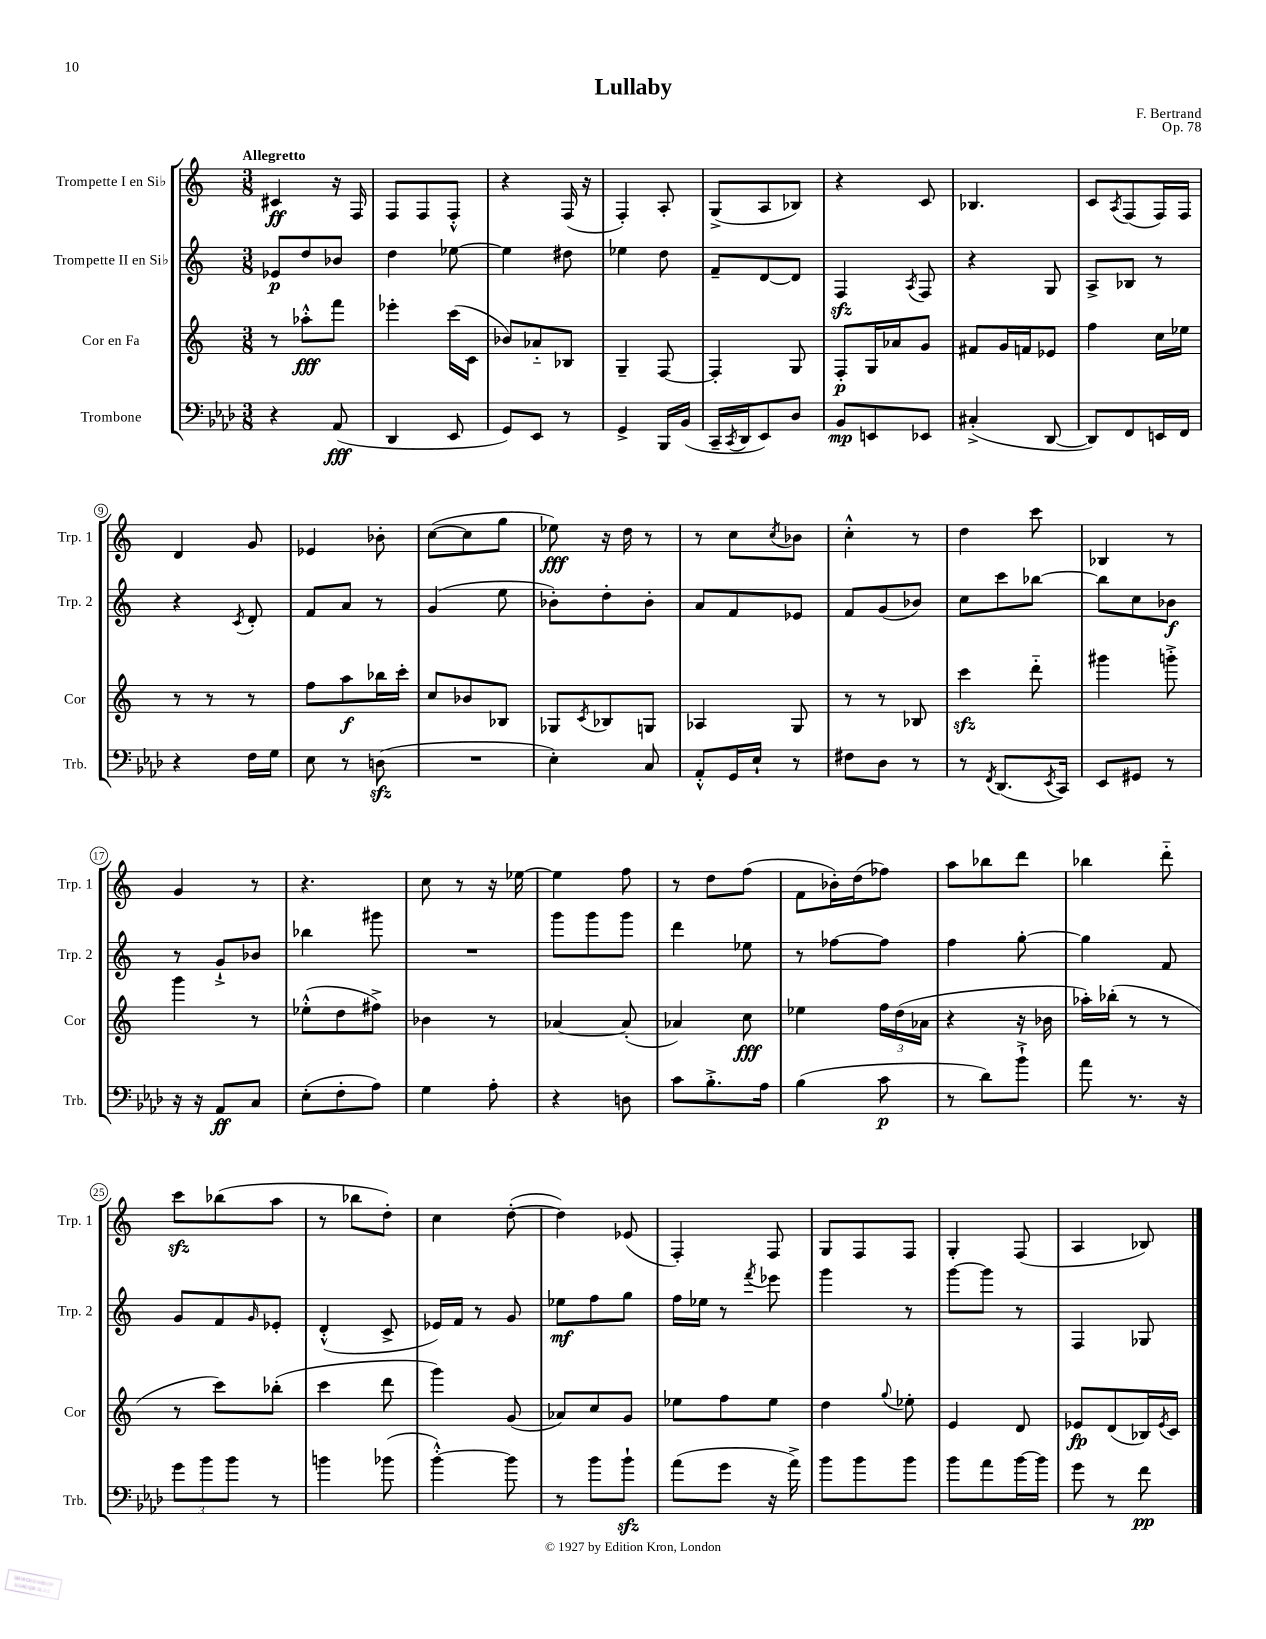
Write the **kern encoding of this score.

**kern	**dynam	**kern	**dynam	**kern	**dynam	**kern	**dynam
*part4	*part4	*part3	*part3	*part2	*part2	*part1	*part1
*staff4	*staff4	*staff3	*staff3	*staff2	*staff2	*staff1	*staff1
*I"Trombone	*	*I"Cor en Fa	*	*I"Trompette II en Si♭	*	*I"Trompette I en Si♭	*
*I'Trb.	*	*I'Cor	*	*I'Trp. 2	*	*I'Trp. 1	*
*clefF4	*	*clefG2	*	*clefG2	*	*clefG2	*
*k[b-e-a-d-]	*	*k[]	*	*k[]	*	*k[]	*
*M3/8	*	*M3/8	*	*M3/8	*	*M3/8	*
=1	=1	=1	=1	=1	=1	=1	=1
!	!	!	!	!	!	!LO:TX:a:B:t=Allegretto	!
4r	.	8r	.	8e-X/L	p	4c#X/	ff
.	.	8aa-X'^^\L	fff	8dd/	.	.	.
(8AA-/	fff	8fff\J	.	8b-X/J	.	16r	.
.	.	.	.	.	.	16F/	.
=2	=2	=2	=2	=2	=2	=2	=2
4DD-/	.	4eee-X'\	.	4dd\	.	8F/L	.
.	.	.	.	.	.	8F/	.
8EE-/	.	(16ccc\LL	.	[8ee-X\	.	8F'^^/J	.
.	.	16c\JJ	.	.	.	.	.
=3	=3	=3	=3	=3	=3	=3	=3
8GG/L)	.	8b-X/L)	.	4ee-\]	.	4r	.
8EE-/J	.	8a-X/	.	.	.	.	.
8r	.	8B-X/J	.	8dd#X\	.	(16F/	.
.	.	.	.	.	.	16r	.
=4	=4	=4	=4	=4	=4	=4	=4
4GG^/	.	4G~/	.	4ee-X\	.	4F'/)	.
16BBB-/LL	.	[8F/	.	8dd\	.	8A'/	.
(16BB-/JJ	.	.	.	.	.	.	.
=5	=5	=5	=5	=5	=5	=5	=5
16CC~/LL	.	4F'/]	.	8f~/L	.	(8G^/L	.
8qCC/	.	.	.	.	.	.	.
16DD-/J	.	.	.	.	.	.	.
8EE-/)	.	.	.	[8d/	.	8A/	.
8D-/J	.	8G/	.	8d/J]	.	8B-X/J)	.
=6	=6	=6	=6	=6	=6	=6	=6
8BB-/L	mp	8F'/L	p	4Fzz/	.	4r	.
8EEn/	.	16G/L	.	.	.	.	.
.	.	16a-X/J	.	.	.	.	.
.	.	.	.	8qA/	.	.	.
8EE-X/J	.	8g/J	.	8F/	.	8c/	.
=7	=7	=7	=7	=7	=7	=7	=7
(4C#X'^/	.	8f#X/L	.	4r	.	4.B-X/	.
.	.	16g/L	.	.	.	.	.
.	.	16fn/J	.	.	.	.	.
[8DD-/	.	8e-X/J	.	8G/	.	.	.
=8	=8	=8	=8	=8	=8	=8	=8
8DD-/L])	.	4ff\	.	8A^/L	.	8c/L	.
.	.	.	.	.	.	8qA/	.
8FF/	.	.	.	8B-X/J	.	(8F/	.
16EEn/L	.	16cc\LL	.	8r	.	16F/L)	.
16FF/JJ	.	16ee-X\JJ	.	.	.	16F/JJ	.
!!LO:LB:g=z
=9	=9	=9	=9	=9	=9	=9	=9
4r	.	8r	.	4r	.	4d/	.
.	.	8r	.	.	.	.	.
.	.	.	.	8qc/	.	.	.
16F\LL	.	8r	.	8d'/	.	8g/	.
16G\JJ	.	.	.	.	.	.	.
=10	=10	=10	=10	=10	=10	=10	=10
8E-\	.	8ff\L	.	8f/L	.	4e-X/	.
8r	.	8aa\	f	8a/J	.	.	.
(8Dnzz\	.	16bb-X\L	.	8r	.	8b-X'\	.
.	.	16ccc'\JJ	.	.	.	.	.
=11	=11	=11	=11	=11	=11	=11	=11
4.r	.	8cc/L	.	(4g/	.	([8cc\L	.
.	.	8b-X/	.	.	.	8cc\]	.
.	.	8B-X/J	.	8ee\	.	8gg\J	.
=12	=12	=12	=12	=12	=12	=12	=12
4E-'\)	.	8G-X/L	.	8b-X'\L)	.	8ee-X\)	fff
.	.	8qc/	.	.	.	.	.
.	.	8B-X/	.	8dd'\	.	16r	.
.	.	.	.	.	.	16dd\	.
8C/	.	8Gn/J	.	8b-'\J	.	8r	.
=13	=13	=13	=13	=13	=13	=13	=13
8AA-'^^/L	.	4A-X/	.	8a/L	.	8r	.
16GG/L	.	.	.	8f/	.	8cc\L	.
16E-`/JJ	.	.	.	.	.	.	.
.	.	.	.	.	.	8qcc/	.
8r	.	8G/	.	8e-X/J	.	8b-X\J	.
=14	=14	=14	=14	=14	=14	=14	=14
8F#X\L	.	8r	.	8f/L	.	4cc'^^\	.
8D-\J	.	8r	.	(8g/	.	.	.
8r	.	8B-X/	.	8b-X/J)	.	8r	.
=15	=15	=15	=15	=15	=15	=15	=15
8r	.	4ccczz\	.	8cc\L	.	4dd\	.
8qFF/	.	.	.	.	.	.	.
(8.DD-/L	.	.	.	8ccc\	.	.	.
.	.	8ddd\	.	[8bb-X\J	.	8ccc\	.
8qEE-/	.	.	.	.	.	.	.
16CC/Jk)	.	.	.	.	.	.	.
=16	=16	=16	=16	=16	=16	=16	=16
8EE-/L	.	4ggg#X\	.	8bb-\L]	.	4B-X/	.
8GG#X/J	.	.	.	8cc\	.	.	.
8r	.	8gggn'^\	.	8b-X\J	f	8r	.
!!LO:LB:g=z
=17	=17	=17	=17	=17	=17	=17	=17
16r	.	4ggg\	.	8r	.	4g/	.
16r	.	.	.	.	.	.	.
8AA-/L	ff	.	.	8g`^/L	.	.	.
8C/J	.	8r	.	8b-X/J	.	8r	.
=18	=18	=18	=18	=18	=18	=18	=18
(8E-'\L	.	(8ee-X'^^\L	.	4bb-X\	.	4.r	.
8F'\	.	8dd\	.	.	.	.	.
8A-\J)	.	8ff#X^\J)	.	8ggg#X\	.	.	.
=19	=19	=19	=19	=19	=19	=19	=19
4G\	.	4b-X\	.	4.r	.	8cc\	.
.	.	.	.	.	.	8r	.
8A-'\	.	8r	.	.	.	16r	.
.	.	.	.	.	.	[16ee-X\	.
=20	=20	=20	=20	=20	=20	=20	=20
4r	.	[4a-X/	.	8ggg\L	.	4ee-\]	.
.	.	.	.	8ggg\	.	.	.
8Dn\	.	(8a-'/]	.	8ggg\J	.	8ff\	.
=21	=21	=21	=21	=21	=21	=21	=21
8c\L	.	4a-X/)	.	4ddd\	.	8r	.
8.B-'^\	.	.	.	.	.	8dd\L	.
.	.	8cc\	fff	8ee-X\	.	(8ff\J	.
16A-\Jk	.	.	.	.	.	.	.
=22	=22	=22	=22	=22	=22	=22	=22
(4B-\	.	4ee-X\	.	8r	.	8f\L	.
.	.	.	.	[8ff-X\L	.	16b-X'\L)	.
.	.	.	.	.	.	(16dd\J	.
8c\	p	24ff\LL	.	8ff-\J]	.	8ff-X\J)	.
.	.	(24dd\	.	.	.	.	.
.	.	24a-X\JJ	.	.	.	.	.
=23	=23	=23	=23	=23	=23	=23	=23
8r	.	4r	.	4ff\	.	8aa\L	.
8d-\L)	.	.	.	.	.	8bb-X\	.
8b-`^\J	.	16r	.	[8gg'\	.	8ddd\J	.
.	.	16b-X\	.	.	.	.	.
=24	=24	=24	=24	=24	=24	=24	=24
8a-\	.	16aa-X'\LL)	.	4gg\]	.	4bb-X\	.
.	.	(16bb-X'\JJ	.	.	.	.	.
8.r	.	8r	.	.	.	.	.
.	.	8r	.	8f/	.	8ddd\	.
16r	.	.	.	.	.	.	.
!!LO:LB:g=z
=25	=25	=25	=25	=25	=25	=25	=25
12g\L	.	8r	.	8g/L	.	8ccczz\L	.
12b-\	.	.	.	.	.	.	.
.	.	8ccc\L)	.	8f/	.	(8bb-X\	.
12b-\J	.	.	.	.	.	.	.
.	.	.	.	16qqg/	.	.	.
8r	.	(8bb-X'\J	.	8e-X'/J	.	8aa\J	.
=26	=26	=26	=26	=26	=26	=26	=26
4bn\	.	4ccc\	.	(4d'^^/	.	8r	.
.	.	.	.	.	.	8bb-X\L	.
(8b-X\	.	8ddd\	.	8c^/	.	8dd'\J)	.
=27	=27	=27	=27	=27	=27	=27	=27
[4b-'^^\)	.	4ggg\)	.	16e-X/LL)	.	4cc\	.
.	.	.	.	16f/JJ	.	.	.
.	.	.	.	8r	.	.	.
8b-\]	.	(8g/	.	8g/	.	([8dd'\	.
=28	=28	=28	=28	=28	=28	=28	=28
8r	.	8a-X/L)	.	8ee-X\L	mf	4dd\])	.
8b-\L	.	8cc/	.	8ff\	.	.	.
8b-zz`\J	.	8g/J	.	8gg\J	.	(8e-X/	.
=29	=29	=29	=29	=29	=29	=29	=29
(8a-\L	.	8ee-X\L	.	16ff\LL	.	4F'/)	.
.	.	.	.	16ee-X\JJ	.	.	.
8g\J	.	8ff\	.	8r	.	.	.
.	.	.	.	8qfff/	.	.	.
16r	.	8ee-\J	.	8eee-X\	.	8F/	.
16a-^\)	.	.	.	.	.	.	.
=30	=30	=30	=30	=30	=30	=30	=30
8b-\L	.	4dd\	.	4ggg\	.	8G/L	.
8b-\	.	.	.	.	.	8F/	.
.	.	8qqgg/	.	.	.	.	.
8b-\J	.	8ee-X'\	.	8r	.	8F/J	.
=31	=31	=31	=31	=31	=31	=31	=31
8b-\L	.	4e/	.	[8ggg\L	.	4G'/	.
8a-\	.	.	.	8ggg\J]	.	.	.
[16b-\L	.	8d/	.	8r	.	(8F/	.
16b-\JJ]	.	.	.	.	.	.	.
=32	=32	=32	=32	=32	=32	=32	=32
8g\	.	8e-X/L	fp	4F/	.	4A/	.
8r	.	(8d/	.	.	.	.	.
8f\	pp	16B-X/L)	.	8G-X/	.	8B-X/)	.
.	.	8qe-/	.	.	.	.	.
.	.	16c/JJ	.	.	.	.	.
==	==	==	==	==	==	==	==
*-	*-	*-	*-	*-	*-	*-	*-
